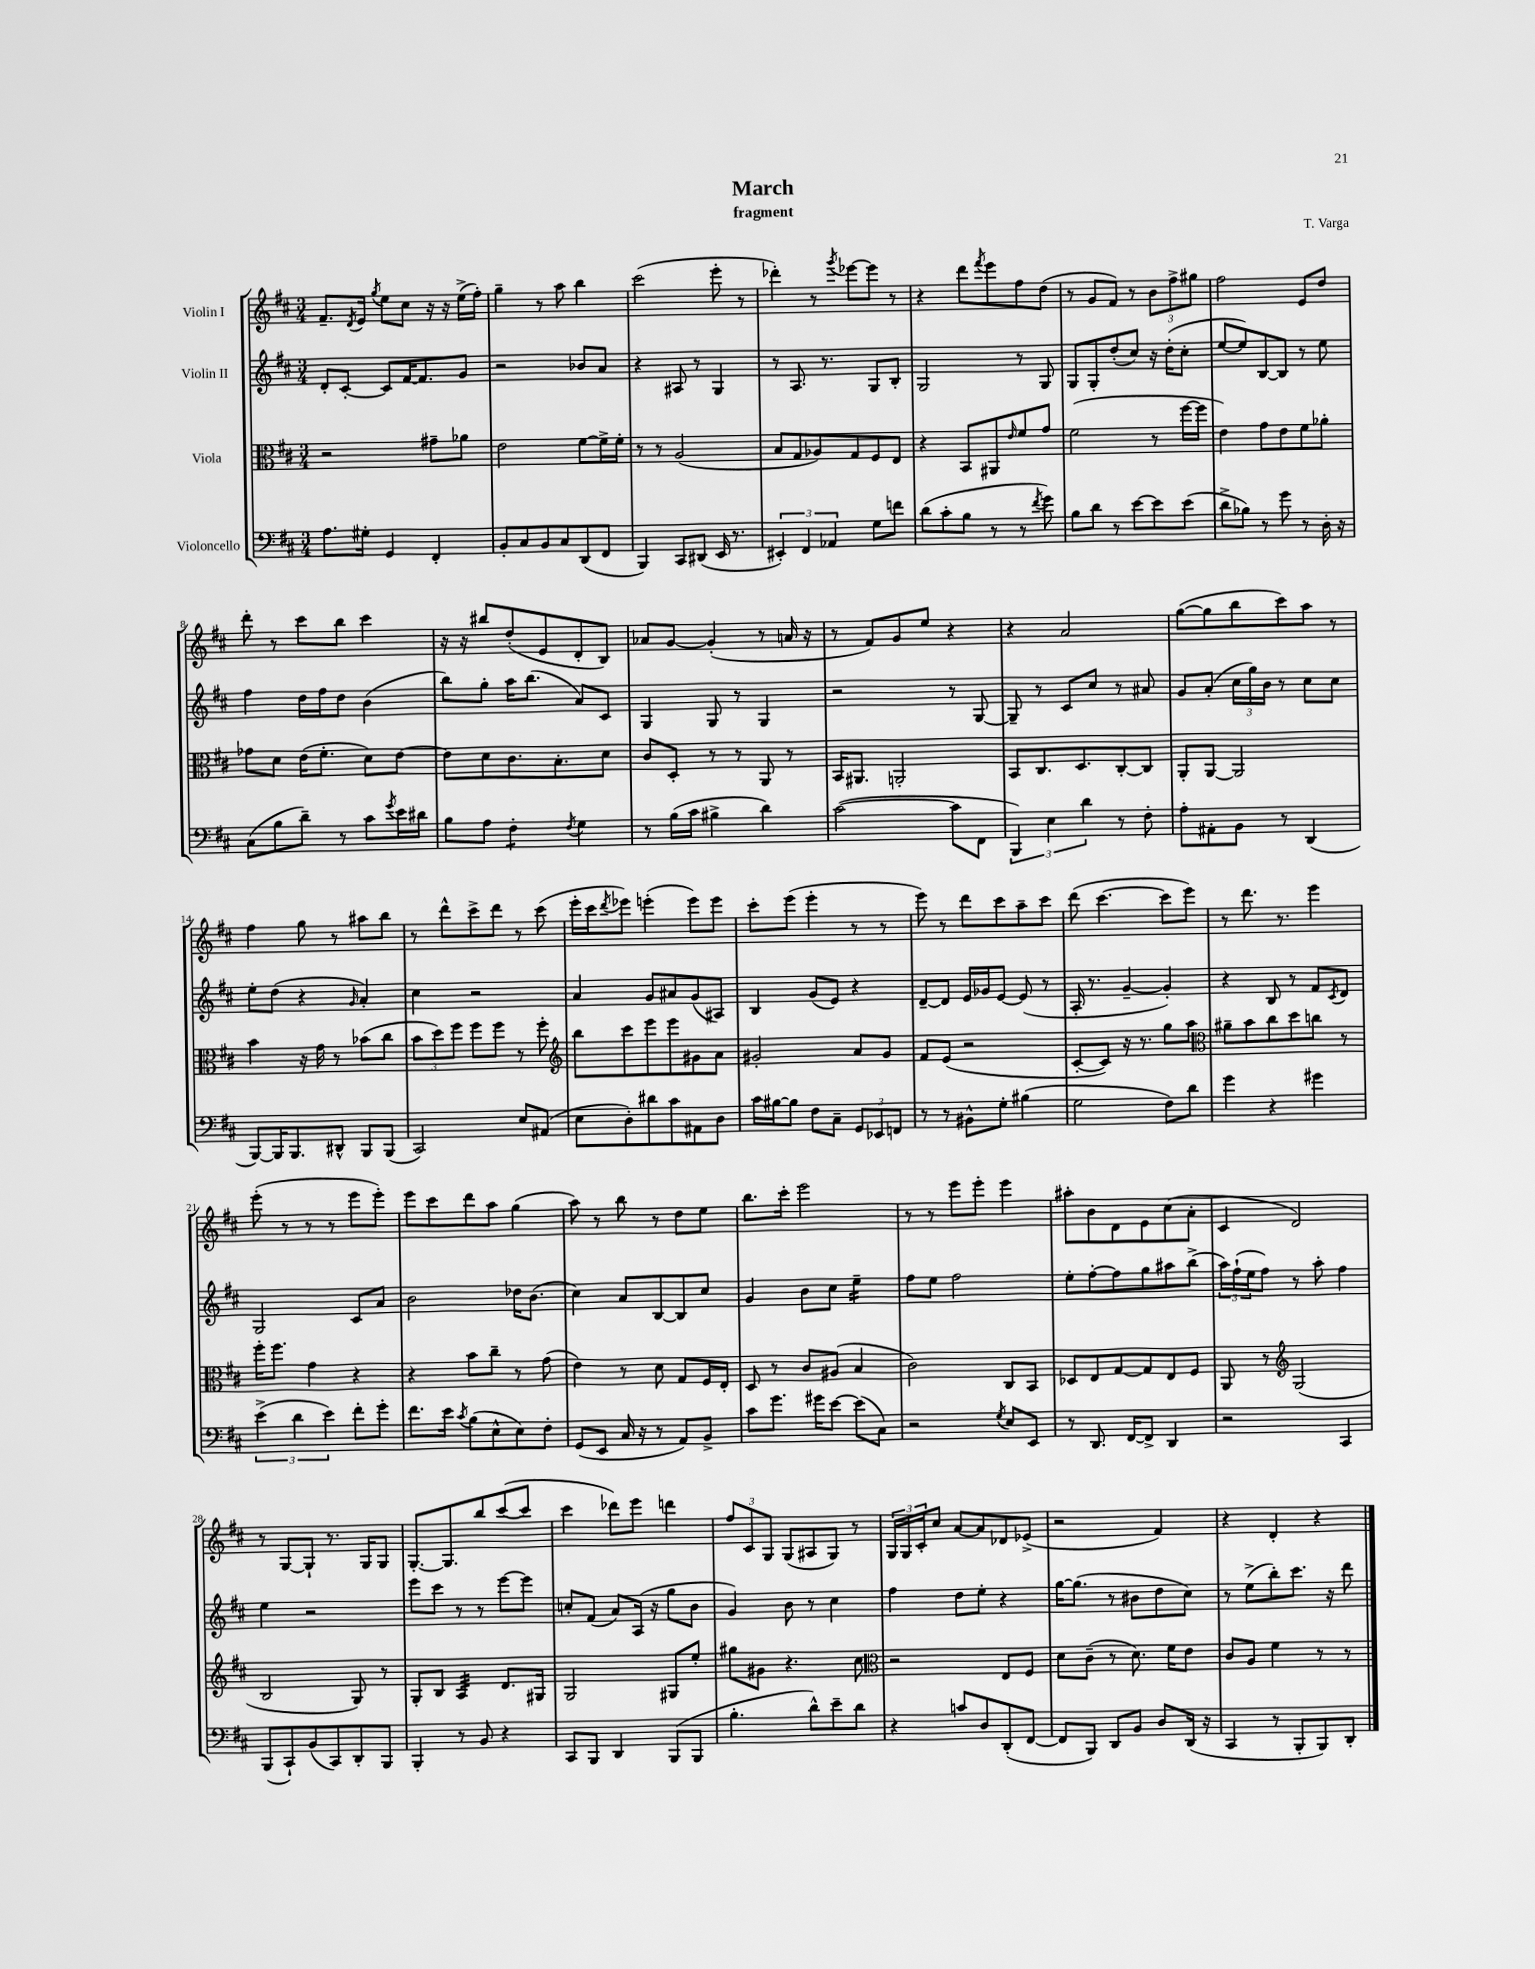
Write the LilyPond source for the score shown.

\header { title = "March" composer = "T. Varga" subtitle = "fragment" }
<<
\new StaffGroup <<
\new Staff = "s0" \with { instrumentName = "Violin I" } {
    \clef treble \key d \major \numericTimeSignature \time 3/4
    fis'8.-- \acciaccatura { d'8 } e'16 \acciaccatura { g''8 } e''8 cis''8 r16 r16 e''16->( fis''16-.) |
    g''4-- r8 a''8 b''4 |
    cis'''2( e'''8-. r8 |
    des'''4-.) r8 \acciaccatura { g'''8 } ees'''8~ ees'''8 r8 |
    r4 d'''8 \acciaccatura { fis'''8 } e'''8 fis''8 d''8( |
    r8 g'8 fis'8) r8 \tuplet 3/2 { b'8 fis''8-> gis''8 } |
    fis''2 e'8 d''8 |
    d'''8-. r8 cis'''8 b''8 cis'''4 |
    r16 r16 bis''8 d''8-.( e'8 d'8-. b8) |
    aes'8 g'8~ g'4-.( r8 a'16 r16 |
    r8 fis'8) g'8 e''8 r4 |
    r4 a'2 |
    g''8~( g''8 b''8 cis'''8) a''8 r8 |
    fis''4 g''8 r8 ais''8 b''8 |
    r8 d'''8-^ cis'''8-> d'''8 r8 cis'''8( |
    e'''16-. cis'''16 \acciaccatura { d'''8 } ees'''8) e'''4-.( e'''8) e'''8 |
    cis'''8-. e'''8( e'''4-. r8 r8 |
    e'''8) r8 d'''8 cis'''8 a''8-- cis'''8 |
    d'''8( cis'''4.~ cis'''8 e'''8) |
    r8 d'''8. r8. e'''4 |
    e'''8-.( r8 r8 r8 e'''8 e'''8-.) |
    e'''8 cis'''8 d'''8 a''8 g''4( |
    a''8) r8 b''8 r8 d''8 e''8 |
    b''8. cis'''16-. e'''2 |
    r8 r8 e'''8 e'''8-. e'''4 |
    ais''8-. b'8 d'8 e'8 cis''8( a'8-. |
    cis'4 d'2) |
    r8 g8~ g8-! r8. g16 g8 |
    g8.~-. g8. b''8 cis'''8~( cis'''8 |
    cis'''4 des'''8) e'''8 d'''4 |
    \tuplet 3/2 { fis''8 cis'8 g8 } g8( ais8 g8) r8 |
    \tuplet 3/2 { g16 g16 cis'16-. } cis''8 a'8~ a'8 des'8 ees'8->( |
    r2 fis'4) |
    r4 d'4-. r4 \bar "|." |
}
\new Staff = "s1" \with { instrumentName = "Violin II" } {
    \clef treble \key d \major \numericTimeSignature \time 3/4
    d'8-. cis'8~-. cis'8 fis'16~ fis'8. g'8 |
    r2 bes'8 a'8 |
    r4 ais8 r8 g4 |
    r8 a8. r8. g8 b8-. |
    g2 r8 g8 |
    g8 g8-. d''8-.( cis''8) r16 d''16-.( cis''8-. |
    e''8~ e''8) b8~ b8 r8 e''8 |
    fis''4 d''16 fis''16 d''8 b'4( |
    b''8) g''8-. a''16 b''8.( a'8) cis'8 |
    g4 g8 r8 g4 |
    r2 r8 g8~ |
    g8-- r8 cis'8 cis''8 r8 ais'8 |
    g'8 a'8-.( \tuplet 3/2 { cis''16 g''16) b'16 } r8 cis''8 cis''8 |
    e''8-. d''8( r4 \grace { g'16 } a'4-.) |
    cis''4 r2 |
    a'4 g'8 ais'8 g'8( ais8) |
    b4 g'8( e'8) r4 |
    d'8~-- d'8 e'16 ges'16 e'8~ e'8( r8 |
    a16-. r8. g'4~-- g'4-.) |
    r4 b8 r8 fis'8 \acciaccatura { cis'8 } d'8 |
    g2 cis'8 a'8 |
    b'2 des''16 b'8.( |
    cis''4) a'8 b8~ b8 cis''8 |
    g'4 b'8 cis''8 e''4:16-- |
    fis''8 e''8 fis''2 |
    e''8-. fis''8~-. fis''8 g''8 ais''8 b''8->( |
    \tuplet 3/2 { a''16) fis''16-!( e''16 } fis''8) r8 a''8-. fis''4 |
    e''4 r2 |
    e'''8 cis'''8 r8 r8 e'''8~ e'''8 |
    c''8-. fis'8( a'8) a16( r16 g''8 b'8 |
    g'4) b'8 r8 cis''4 |
    fis''4 d''8 e''8-. r4 |
    g''16~ g''8.( r8 bis'8 d''8 cis''8) |
    r8 e''8->( b''8-.) cis'''8. r16 d'''8 \bar "|." |
}
\new Staff = "s2" \with { instrumentName = "Viola" } {
    \clef alto \key d \major \numericTimeSignature \time 3/4
    r2 gis'8-- aes'8 |
    e'2 fis'8~ fis'16-> fis'16-. |
    r8 r8 a2( |
    b8 g8 aes8) g8 fis8 e8 |
    r4 b,8 ais,8 \grace { e'16 } fis'8 g'8 |
    fis'2( r8 fis''16~ fis''16 |
    e'4) g'8 e'8 fis'8 aes'8-. |
    ges'8 d'8 e'16( fis'8.-. d'8) e'8~ |
    e'8 d'8 cis'8. b8.-. d'8 |
    cis'8 d8-. r8 r8 a,8 r8 |
    b,16 ais,8. a,2-. |
    b,8 cis8. d8. cis8~-. cis8 |
    a,8-. a,8~ a,2 |
    b'4 r16 g'16 r8 bes'8( cis''8 |
    \tuplet 3/2 { b'8 d''8) fis''8 } fis''8 fis''8 r8 fis''8-. |
    \clef treble b''8 cis'''8 e'''8 e'''8 gis'8 a'8 |
    gis'2-. a'8 gis'8 |
    fis'8 e'8( r2 |
    cis'8~-. cis'8) r16 r8. g''8 a''8 |
    \clef alto ais'8-- b'8 cis''8 d''8 c''8 r8 |
    fis''16-. fis''8. g'4 r4 |
    r4 b'8 cis''8-- r8 g'8( |
    e'4) r8 d'8 g8 fis16 e16-. |
    d8 r8 cis'8 ais8( b4 |
    cis'2) cis8 b,8 |
    des8 e8 g8~ g8 e8 fis8 |
    a,8 r8 \clef treble g2( |
    b2 g8) r8 |
    g8-. b8 a4:32 d'8. gis16 |
    g2 gis8 e''8-. |
    gis''8 gis'8 r4. cis''8 |
    \clef alto r2 e8 fis8 |
    d'8 cis'8--( r8 d'8.) fis'16 e'8 |
    cis'8 a8 fis'4 r8 r8 \bar "|." |
}
\new Staff = "s3" \with { instrumentName = "Violoncello" } {
    \clef bass \key d \major \numericTimeSignature \time 3/4
    a8. gis16-. g,4 fis,4-. |
    b,8-. cis8 b,8 cis8 d,8( fis,8 |
    b,,4) cis,8 dis,8( e,16 r8. |
    \tuplet 3/2 { eis,4-.) fis,4 aes,4 } g8 f'8 |
    d'8( cis'8-. b8 r8 r8 \acciaccatura { fis'8 } g'8) |
    b8 d'8 r8 e'8~ e'8 e'8( |
    d'8-> bes8) r8 g'8 r8 d16-. r16 |
    cis8( b8 d'8--) r8 cis'8 \acciaccatura { g'8 } e'16 dis'16 |
    b8 a8 fis4:8-. \acciaccatura { fis8 } g4 |
    r8 b16( cis'16 bis4-> d'4) |
    cis'2~( cis'8 fis,8 |
    \tuplet 3/2 { b,,4) e4 d'4 } r8 fis8-. |
    a8-. ais,8-. b,8 r8 d,4( |
    b,,8~) b,,16 b,,8. dis,8-^ b,,8 b,,8( |
    cis,2) e8 ais,8( |
    e8 d8-.) dis'8 cis'8 ais,8 d8 |
    cis'16 bis16~ bis8 fis8 cis8-- \tuplet 3/2 { g,8 ees,8 f,8 } |
    r8 r8 bis,8-^ g8-. bis4( |
    g2 fis8) d'8 |
    g'4 r4 gis'4 |
    \tuplet 3/2 { e'4->( d'4 e'4) } fis'8-. g'8-. |
    fis'8. e'16 \acciaccatura { cis'8 } b8( e8-^ e8) fis8-. |
    g,8( e,8 cis16 r16 r8 a,8) b,8-> |
    cis'8 g'8. gis'16 e'8~ e'8( cis8) |
    r2 \acciaccatura { g8 } e8 e,8 |
    r8 d,8. fis,16~ fis,8-> d,4 |
    r2 cis,4 |
    b,,8( cis,8-!) b,8( cis,8) d,8-. b,,8 |
    b,,4-. r8 b,8 r4 |
    cis,8 b,,8 d,4 b,,8( b,,8 |
    b4.-. d'8-^) e'8-- d'8 |
    r4 c'8 d8 d,8-.( fis,8~ |
    fis,8 b,,8) d,8 b,8 d8 d,16( r16 |
    cis,4 r8 b,,8-. b,,8) d,8-. \bar "|." |
}
>>
>>
